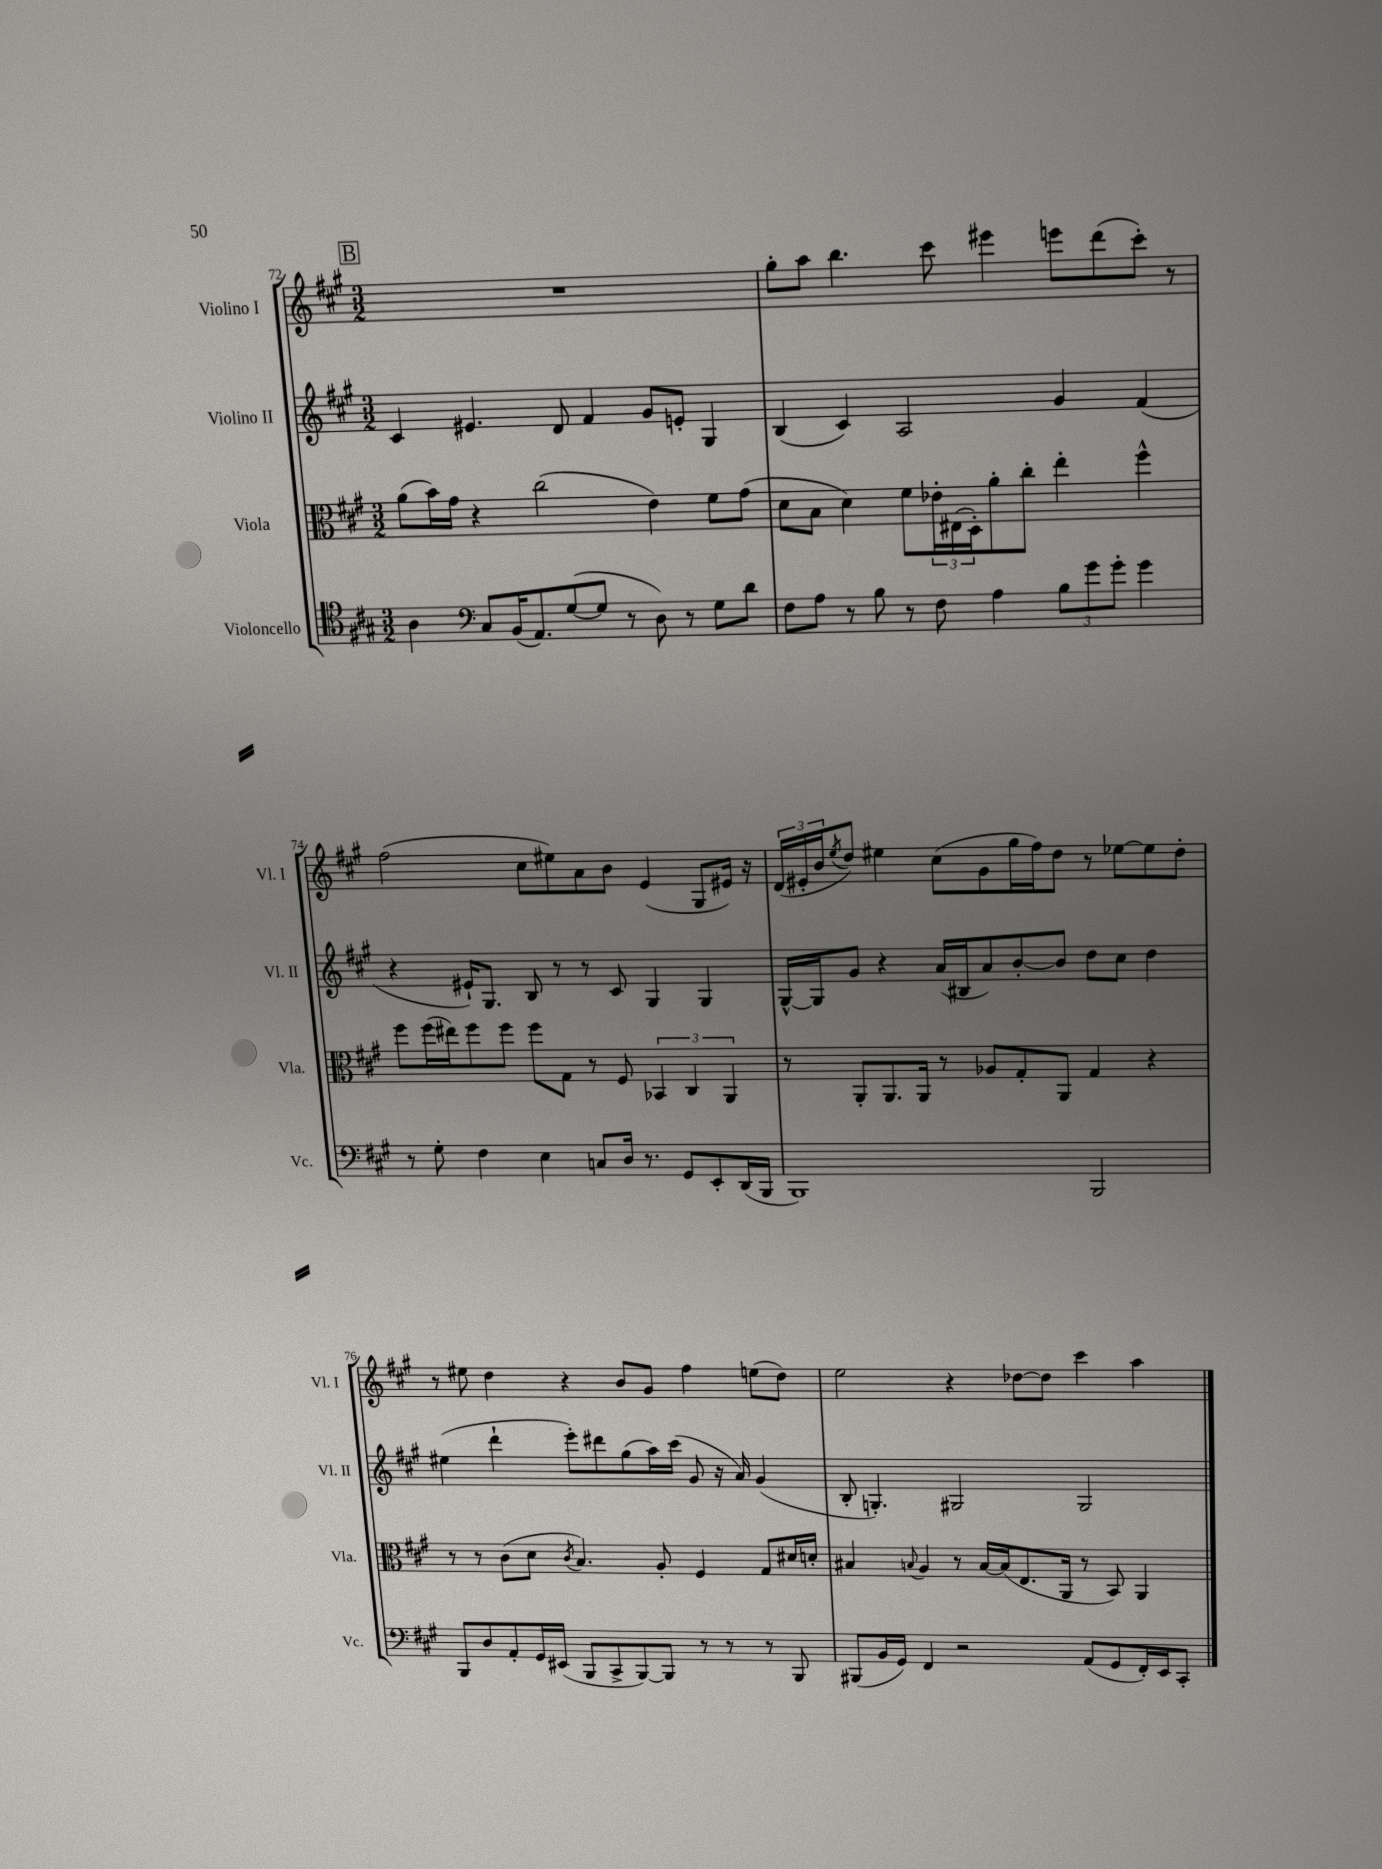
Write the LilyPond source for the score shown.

<<
\new StaffGroup <<
\new Staff = "s0" \with { instrumentName = "Violino I" shortInstrumentName = "Vl. I" } {
    \clef treble \key a \major \numericTimeSignature \time 3/2
    \mark \markup { \box "B" } R1. |
    gis''8-. a''8 b''4. cis'''8 eis'''4 e'''8 d'''8( cis'''8-.) r8 |
    fis''2( cis''8 eis''8) a'8 b'8 e'4( gis8 eis'16) r16 |
    \tuplet 3/2 { d'16( eis'16-. b'16 } \acciaccatura { e''8 } d''8) eis''4 cis''8( gis'8 gis''16 fis''16) d''8 r8 ees''8~ ees''8 d''8-. |
    r8 eis''8 d''4 r4 b'8 gis'8 fis''4 e''8( d''8) |
    e''2 r4 des''8~ des''8 cis'''4 a''4 \bar "|." |
}
\new Staff = "s1" \with { instrumentName = "Violino II" shortInstrumentName = "Vl. II" } {
    \clef treble \key a \major \numericTimeSignature \time 3/2
    \mark \markup { \box "B" } cis'4 eis'4. d'8 fis'4 gis'8 e'8-. gis4 |
    b4( cis'4) a2 gis'4 fis'4( |
    r4 eis'16-!) gis8. b8 r8 r8 cis'8 gis4 gis4 |
    gis16~-^ gis16 gis'8 r4 a'16( bis16 a'8) b'8~-. b'8 d''8 cis''8 d''4 |
    eis''4( d'''4-! e'''8-.) dis'''8 gis''8( a''16) cis'''16( gis'8 r16 a'16) gis'4( |
    b8-. g4.-.) gis2 gis2 \bar "|." |
}
\new Staff = "s2" \with { instrumentName = "Viola" shortInstrumentName = "Vla." } {
    \clef alto \key a \major \numericTimeSignature \time 3/2
    \mark \markup { \box "B" } a'8( b'16) gis'16 r4 cis''2( e'4) fis'8 gis'8( |
    d'8 b8 d'4) fis'8 \tuplet 3/2 { ees'16-. eis16( d16-.) } a'8-. cis''8-. e''4-. fis''4-^ |
    fis''8 fis''16( eis''16) fis''8 fis''8 fis''8 gis8 r8 fis8 \tuplet 3/2 { bes,4 cis4 a,4 } |
    r8 a,8-. a,8. a,16 r8 aes8 gis8-. a,8 gis4 r4 |
    r8 r8 cis'8( d'8 \acciaccatura { cis'8 } b4.) a8-. fis4 gis8 dis'16 d'16-. |
    bis4 \appoggiatura { b8 } a4 r8 b16~ b16( e8. a,16 r8 b,8) a,4 \bar "|." |
}
\new Staff = "s3" \with { instrumentName = "Violoncello" shortInstrumentName = "Vc." } {
    \clef tenor \key a \major \numericTimeSignature \time 3/2
    \mark \markup { \box "B" } a4 \clef bass cis8 b,16( a,8.) gis8~( gis8 r8 d8) r8 gis8 d'8 |
    fis8 a8 r8 b8 r8 fis8 a4 \tuplet 3/2 { b8 gis'8 gis'8-. } gis'4 |
    r8 gis8-. fis4 e4 c8 d16 r8. gis,8 e,8-. d,16( b,,16 |
    b,,1) b,,2 |
    b,,8 d8 a,8-. gis,16 eis,16( b,,8 cis,8-> b,,8~) b,,8 r8 r8 r8 b,,8 |
    bis,,8( b,16 gis,16) fis,4 r2 a,8( gis,8 fis,16-.) e,16 cis,8-. \bar "|." |
}
>>
>>
\layout { \context { \Score currentBarNumber = #72 } }
